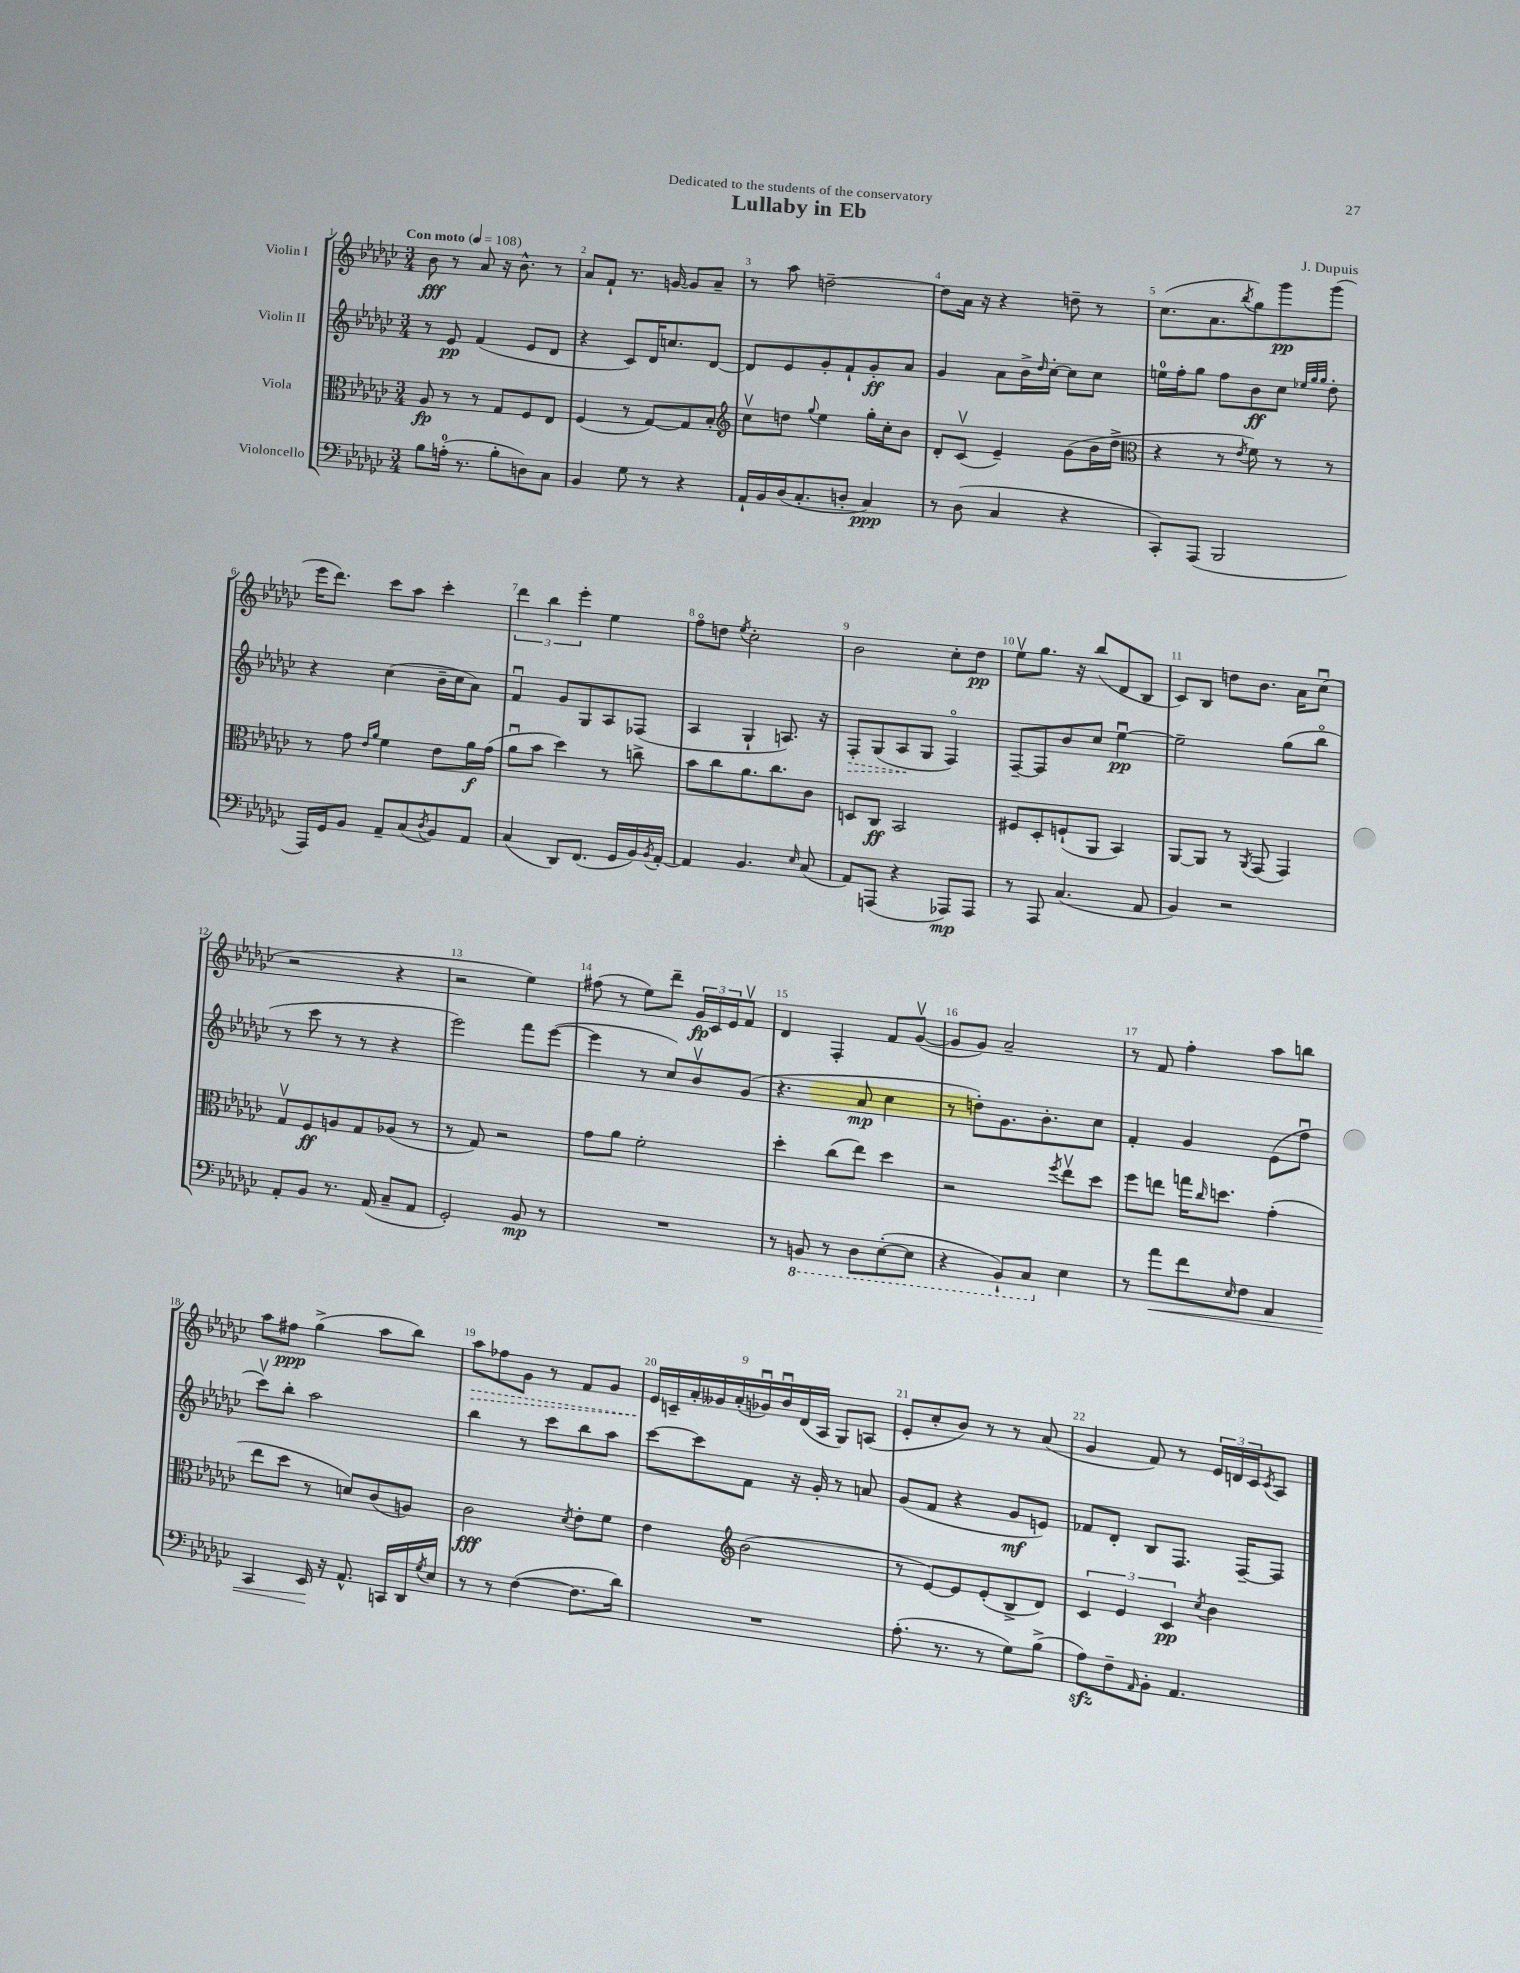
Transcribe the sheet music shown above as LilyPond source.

\header { title = "Lullaby in Eb" composer = "J. Dupuis" dedication = "Dedicated to the students of the conservatory" }
<<
\new StaffGroup <<
\new Staff = "s0" \with { instrumentName = "Violin I" } {
    \clef treble \key ges \major \numericTimeSignature \time 3/4 \tempo "Con moto" 4 = 108
    bes'8\fff r8 aes'8 r16 bes'8.-^ r8 |
    aes'8 f'8-! r8. g'16~ g'8 aes'8-- |
    r8 aes''8 d''2~-- |
    d''8 aes'16 r16 r4 d''8-- r8 |
    ces''8.( aes'8. \acciaccatura { bes''8 } ges''8) ges'''8\pp ges'''8( |
    ees'''16 des'''8.) ces'''8 aes''8 ces'''4-. |
    \tuplet 3/2 { des'''4 bes''4 ees'''4-. } ees''4 |
    f''8\flageolet d''8 \acciaccatura { ees''8 } ces''2-. |
    bes'2 ces''8-. des''8\pp |
    ees''8\upbow ges''8. r16 bes''8( des'8 bes8 |
    ces'8) bes8 d''8 bes'8. aes'16 ces''8\downbow( |
    r2 r4 |
    r2 ees''4) |
    fis''8( r8 ees''8) des'''8-- \tuplet 3/2 { ges'16\fp ces'16 ees'16 } f'8\upbow |
    des'4 f4-. f'8 ges'8~\upbow( |
    ges'8 ges'8) aes'2-- |
    r8 f'8 f''4-. aes''8 b''8 |
    aes''8 fis''8\ppp ges''4->( aes''8 bes''8) |
    \once \override Hairpin.style = #'dashed-line aes''8\> fes''8 ges'8 r8 f'8 ges'8 |
    \tuplet 9/8 { ees'16\! c'16-- aes'16-. geses'16 aes'16-.( ges'16\downbow) bes'16\downbow des'16( aes16 } ges8) a8( |
    ees'8-. ces''8-. bes'8) r8 r8 aes'8( |
    ges'4 f'8) r8 \tuplet 3/2 { ees'16 d'16 ces'16 } \acciaccatura { ces'8 } aes8 \bar "|." |
}
\new Staff = "s1" \with { instrumentName = "Violin II" } {
    \clef treble \key ges \major \numericTimeSignature \time 3/4
    r8 ees'8\pp f'4( ees'8 des'8 |
    r4 ces'8) des'16 c''8. des'8~ |
    des'8 ees'8 ges'8-. f'8-! ges'8-.\ff aes'8 |
    ges'4 aes'8 bes'16-> \grace { des''16 } ces''16~-. ces''8 ces''8 |
    e''16-0 f''16-. ges''8 f''8 bes'8\ff ces''8 \grace { ees''32 ges''32 ges''32 } des''8-. |
    r4 ces''4( bes'16-- ces''16 aes'8) |
    f'4\downbow ges'8 ges8 aes8 fes8( |
    aes4 ges4-! a8.) r16 |
    \once \override Hairpin.style = #'dashed-line f8-.\> ges8( aes8\! ges8 f4\flageolet) |
    f8~-- f8 bes'8 ces''8 ees''4~\downbow\pp |
    ees''2-- ges''8( bes''8\flageolet |
    r8 ces'''8 r8 r8 r4 |
    ees'''2) f'''8 ees'''8~( |
    ees'''4 r8 ces''8) bes'8\upbow ges'8( |
    r4. aes'8\mp ces''4 |
    r8 d''8-.) ges'8. bes'8.-. ces''8 |
    f'4-. ges'4 ees'8( f''8\downbow |
    ces'''8\upbow) bes''8-. aes''2 |
    bes''4 r8 ces'''8 bes''8 aes''8 |
    ces'''8~ ces'''8 f'8 r16 ges'16-. r8 a'8 |
    ges'8( f'8 r4 ges'8\mf e'8) |
    fes'8 des'8-. bes8 f8. f16~-- f8 \bar "|." |
}
\new Staff = "s2" \with { instrumentName = "Viola" } {
    \clef alto \key ges \major \numericTimeSignature \time 3/4
    aes8\fp r8 r8 ges8 f8 ees8 |
    f4( r8 ges8~) ges8 bes8-. |
    \clef treble ces''8\upbow d''8 \appoggiatura { ges''8 } ees''4 ges''16-. ces''16-. bes'8 |
    des'8-. ces'8\upbow( ees'4--) ges'8( bes'16 des''16-> |
    \clef alto r4 r8 \acciaccatura { ees'8 } f'8) r8 r8 |
    r8 ges'8 \grace { ees'16 aes'16 } f'4 ees'8 aes'16\f ges'16( |
    aes'8\downbow bes'8 des''4) r8 c''8-> |
    bes'8 ces''8 aes'8. ces''8. ces'8 |
    d8 ces8\ff bes,2 |
    fis8 des8-. f8-!( aes,8 bes,4) |
    aes,8~ aes,8 r8 \acciaccatura { aes,8 } ges,8( ges,4) |
    ges8\upbow f8\ff a8 ges8 aes8( r8 |
    r8 ges8) r2 |
    ges'8 aes'8 f'2-. |
    des''4-. ces''8( ees''8) des''4 |
    r2 \acciaccatura { f''8 } ees''8\upbow des''8 |
    f''8 e''8 g''16 \grace { ces''16 } d''8. ges'4-.( |
    ees''8 des''8 r8 d'8) ces'8( a8) |
    ces'2\fff \acciaccatura { des'8 } ees'8-. f'8 |
    ees'4 \clef treble bes'2( |
    r8 ees'8~) ees'8 ees'8-.( bes8-> des'8) |
    \tuplet 3/2 { ces'4 ees'4 ces'4\pp } \acciaccatura { ces''8 } bes'4 \bar "|." |
}
\new Staff = "s3" \with { instrumentName = "Violoncello" } {
    \clef bass \key ges \major \numericTimeSignature \time 3/4
    bes8 a16-0-.( r8. bes8-. d8) ces8 |
    bes,4 ges8 r8 r4 |
    aes,16-! bes,16 des16( ces8.-. d8-. ces4\ppp) |
    r8 des8( ces4 r4 |
    ces,8-.) aes,,8( bes,,2 |
    aes,,16) ges,16 bes,8 aes,8-- ces8( \acciaccatura { des8 } bes,8) aes,8 |
    ces4( des,8) f,8.( ges,16 bes,16) \acciaccatura { bes,8 } aes,16~-. |
    aes,4 bes,4. \grace { ees16 } ces8( |
    aes,8) a,,8( r4 aes,,8\mp) aes,,8 |
    r8 aes,,8 ces4.( aes,8 |
    bes,4) r2 |
    aes,8-. bes,8 r8. aes,16( ces8-- aes,8 |
    ges,2-.) bes,8\mp r8 |
    R2. |
    r8 \ottava #-1 b,,8 r8 des,8 ees,8~-.( ees,8 |
    r4 bes,,8-!) ces,8 \ottava #0 ees4 |
    r8 aes'8\< f'8 \grace { ees16 } f8 aes,4 |
    ces,4 ees,16\! r16 aes,8.-^ c,16 des,16 \acciaccatura { ges8 } ees16 |
    r8 r8 f4~( f8. des'16) |
    R2. |
    aes8.-.( r8. r8 ges8) bes8->( |
    aes8\sfz) f8-- \grace { aes,16 } bes,8-. aes,4. \bar "|." |
}
>>
>>
\layout { \context { \Score \override BarNumber.break-visibility = ##(#f #t #t) barNumberVisibility = #all-bar-numbers-visible } }
